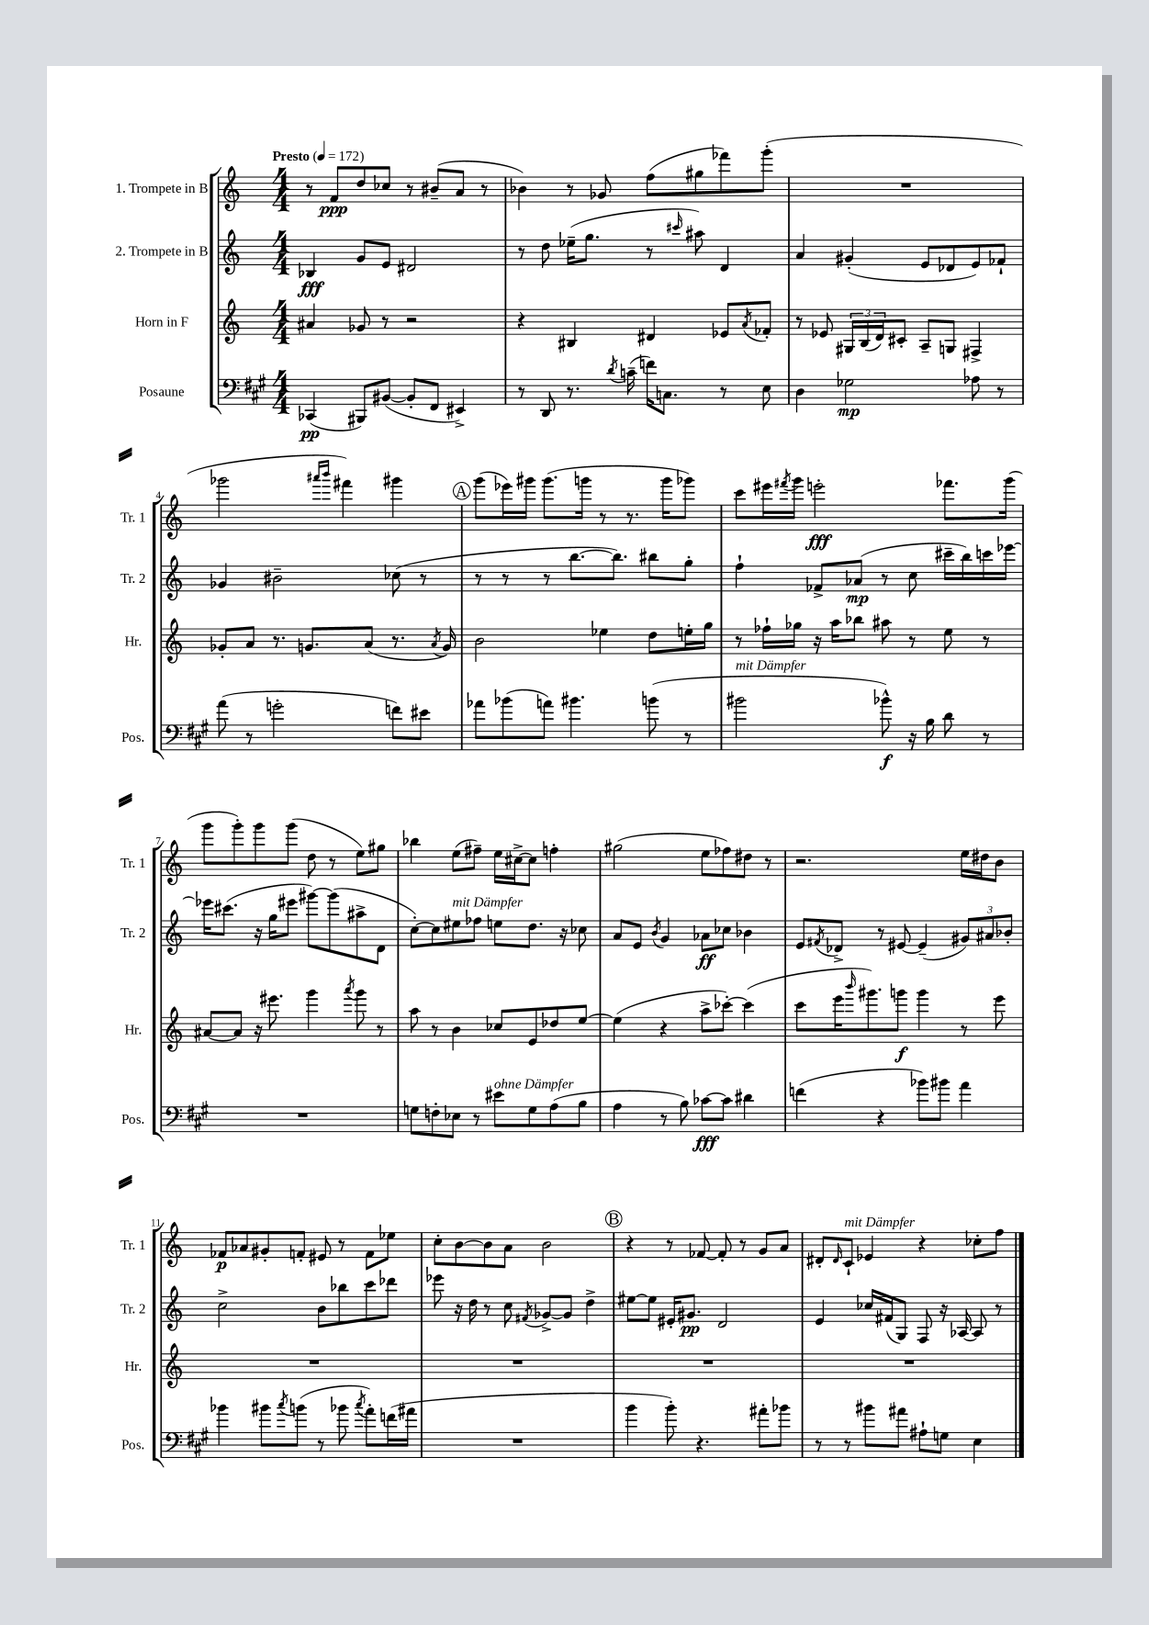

**kern	**kern	**kern	**kern
*staff4	*staff3	*staff2	*staff1
*clefF4	*clefG2	*clefG2	*clefG2
*k[f#c#g#]	*k[]	*k[]	*k[]
*M4/4	*M4/4	*M4/4	*M4/4
*MM172	*MM172	*MM172	*MM172
(4CC-/	4a#/	4B-/	8r
.	.	.	8f/L
8BBB#/L)	8g-/	8g/L	8dd/
([8BB#/J	8r	8e/J	8cc-/J
8BB#'/]L	2r	2d#/	8r
8FF#/J	.	.	(8b#~/L
4EE#^/)	.	.	8a/J
.	.	.	8r
=	=	=	=
8r	4r	8r	4b-\)
8DD/	.	8dd\	.
8.r	4B#/	(16ee-~\LK	8r
.	.	8.gg\J	.
.	.	.	8g-/
8qd/	.	.	.
(16c~\	.	.	.
16f\LK)	4d#/	8r	(8ff\L
8.C\J	.	.	.
.	.	16qqccc#/	.
.	.	8aa#\)	8gg#\
8r	8e-/L	4d/	8fff-\)
.	8qa/	.	.
8E\	8f-'/J	.	(8ggg'\J
=	=	=	=
4D\	8r	4a/	1r
.	8e-/	.	.
2G-\	24G#/LL	(4g#'/	.
.	(24B/	.	.
.	24d/J)	.	.
.	8c#'/J	.	.
.	8A~/L	8e/L	.
.	8G/J	8d-/	.
8A-\	4F#^/	8e/)	.
8r	.	8f-`/J	.
=	=	=	=
(8a\	8g-'/L	4g-/	2ggg-\
8r	8a/J	.	.
2g'\	8.r	2b#~\	.
.	8.g/L	.	.
.	.	.	16qqaaa#/LL
.	.	.	16qqbbb/JJ
.	.	.	4fff#\)
.	(8a/J	.	.
8f\L)	8.r	(8cc-\	4ggg#\
8e#\J	.	8r	.
.	8qa/	.	.
.	16g/)	.	.
=	=	=	=
8a-\L	2b\	8r	(8ggg\L
(8b-\	.	8r	16eee-\L)
.	.	.	16ggg#\JJ
8a\J)	.	8r	(8.ggg#\L
4.b#\	.	[8.bb\L	.
.	.	.	16ggg\Jk
.	4ee-\	.	8r
.	.	8.bb\]J)	.
.	.	.	8.r
(8b\	8dd\L	8bb#\L	.
.	.	.	16ggg\LK
8r	16ee'\L	8gg'\J	8ggg-\J)
.	16gg\JJ	.	.
=	=	=	=
2b#\	8r	4ff`\	8ccc\L
.	16ff-`\LL	.	16eee#\L
.	.	.	8qfff#/
.	16gg-\JJ	.	16ggg\JJ
.	16r	8f-^/L	2eee'\
.	16aa\LK	.	.
.	8bb-\J	(8a-/J	.
8b-^^\)	8aa#\	8r	.
16r	8r	8cc\	.
16B\	.	.	.
8d\	8ee\	16ccc#~\LL	8.fff-\L
.	.	16bb\)	.
8r	8r	16ccc\	.
.	.	[16eee-\JJ	(16ggg\Jk
=	=	=	=
1r	[8a#/L	16eee-\]LK	8ggg\L
.	.	(8.ccc#\J	.
.	8a#/]J	.	8ggg'\)
.	16r	16r	8ggg\
.	8.eee#\	16gg\LK	.
.	.	8eee#\J	(8ggg\J
.	4ggg\	[8ggg#\L)	8dd\
.	.	(8ggg#\]	8r
.	8qaaa/	.	.
.	8ggg\	8aa#^\	8ee\L)
.	8r	8d\J	8gg#\J
=	=	=	=
8G\L	8aa\	[8cc'\L)	4bb-\
8F'\	8r	8cc\]	.
8E-\J	4b\	8ee#\	(8ee\L
8r	.	8ff-\J	8ff#~\J)
8e#\L	8cc-/L	8ee\L	16ee\LL
.	.	.	[16cc#^\J
8G\	8e/	8.dd\J	8cc#\]J
(8A\	8dd-/	.	4ff'\
.	.	16r	.
8B\J	[8ee/J	8cc-\	.
=	=	=	=
4A\	(4ee\]	8a/L	(2gg#\
.	.	8e/J	.
.	.	8qb/	.
8r	4r	4g/	.
8B\)	.	.	.
[8c-\L	8aa^\L	8a-\L	8ee\L
8c-\]J	[8ccc-'\J)	8cc-\J	8ff-\)
4d#\	(4ccc-\]	4b-\	8dd#\J
.	.	.	8r
=	=	=	=
(4f\	8ccc\L	8e/L	2.r
.	.	8qf#/	.
.	16eee\K	8d-^/J	.
.	16qqbbb/	.	.
.	8.ggg#\)	.	.
4r	.	8r	.
.	8ggg\J	[8e#/	.
8b-\L)	4ggg\	(4e#~/]	.
8b#\J	.	.	.
4a\	8r	12g#/L)	16ee\LL
.	.	.	16dd#\J
.	.	12a#/	.
.	8eee\	.	8b\J
.	.	12b-'/J	.
=	=	=	=
4b-\	1r	2cc^\	8f-/L
.	.	.	8a-/
8b#\L	.	.	8g#'/
8qcc#/	.	.	.
(8b\J	.	.	8f'/J
8r	.	8b\L	8e#/
8b-\	.	8bb-\	8r
8qcc#/	.	.	.
8a'\L)	.	8ccc\	8f\L
(16f\L	.	8ddd-\J	8ee-\J
16a#\JJ	.	.	.
=	=	=	=
1r	1r	8eee-\	8cc'\L
.	.	16r	[8b\
.	.	16dd\	.
.	.	8r	8b\]
.	.	8cc\	8a\J
.	.	8qf#/	.
.	.	[8g-^/L	2b\
.	.	8g-/]J	.
.	.	4dd^\	.
=	=	=	=
4b\	1r	[8ee#\L	4r
.	.	8ee#\]J	.
8b'\)	.	16e#'/LK	8r
.	.	8.g#/J	.
4.r	.	.	[8f-/
.	.	2d/	8f-'/]
.	.	.	8r
8a#'\L	.	.	8g/L
8b-\J	.	.	8a/J
=	=	=	=
8r	1r	4e/	8d#'/L
.	.	.	16qqd#/
8r	.	.	8c`/J
8b#\L	.	16cc-/LL	4e-/
.	.	(16f#/J	.
8a#\J	.	8G/J)	.
8A#`\L	.	8F/	4r
8G\J	.	16r	.
.	.	[16A-/	.
4E\	.	8A-/]	8cc-'\L
.	.	8r	8ff\J
==	==	==	==
*-	*-	*-	*-
